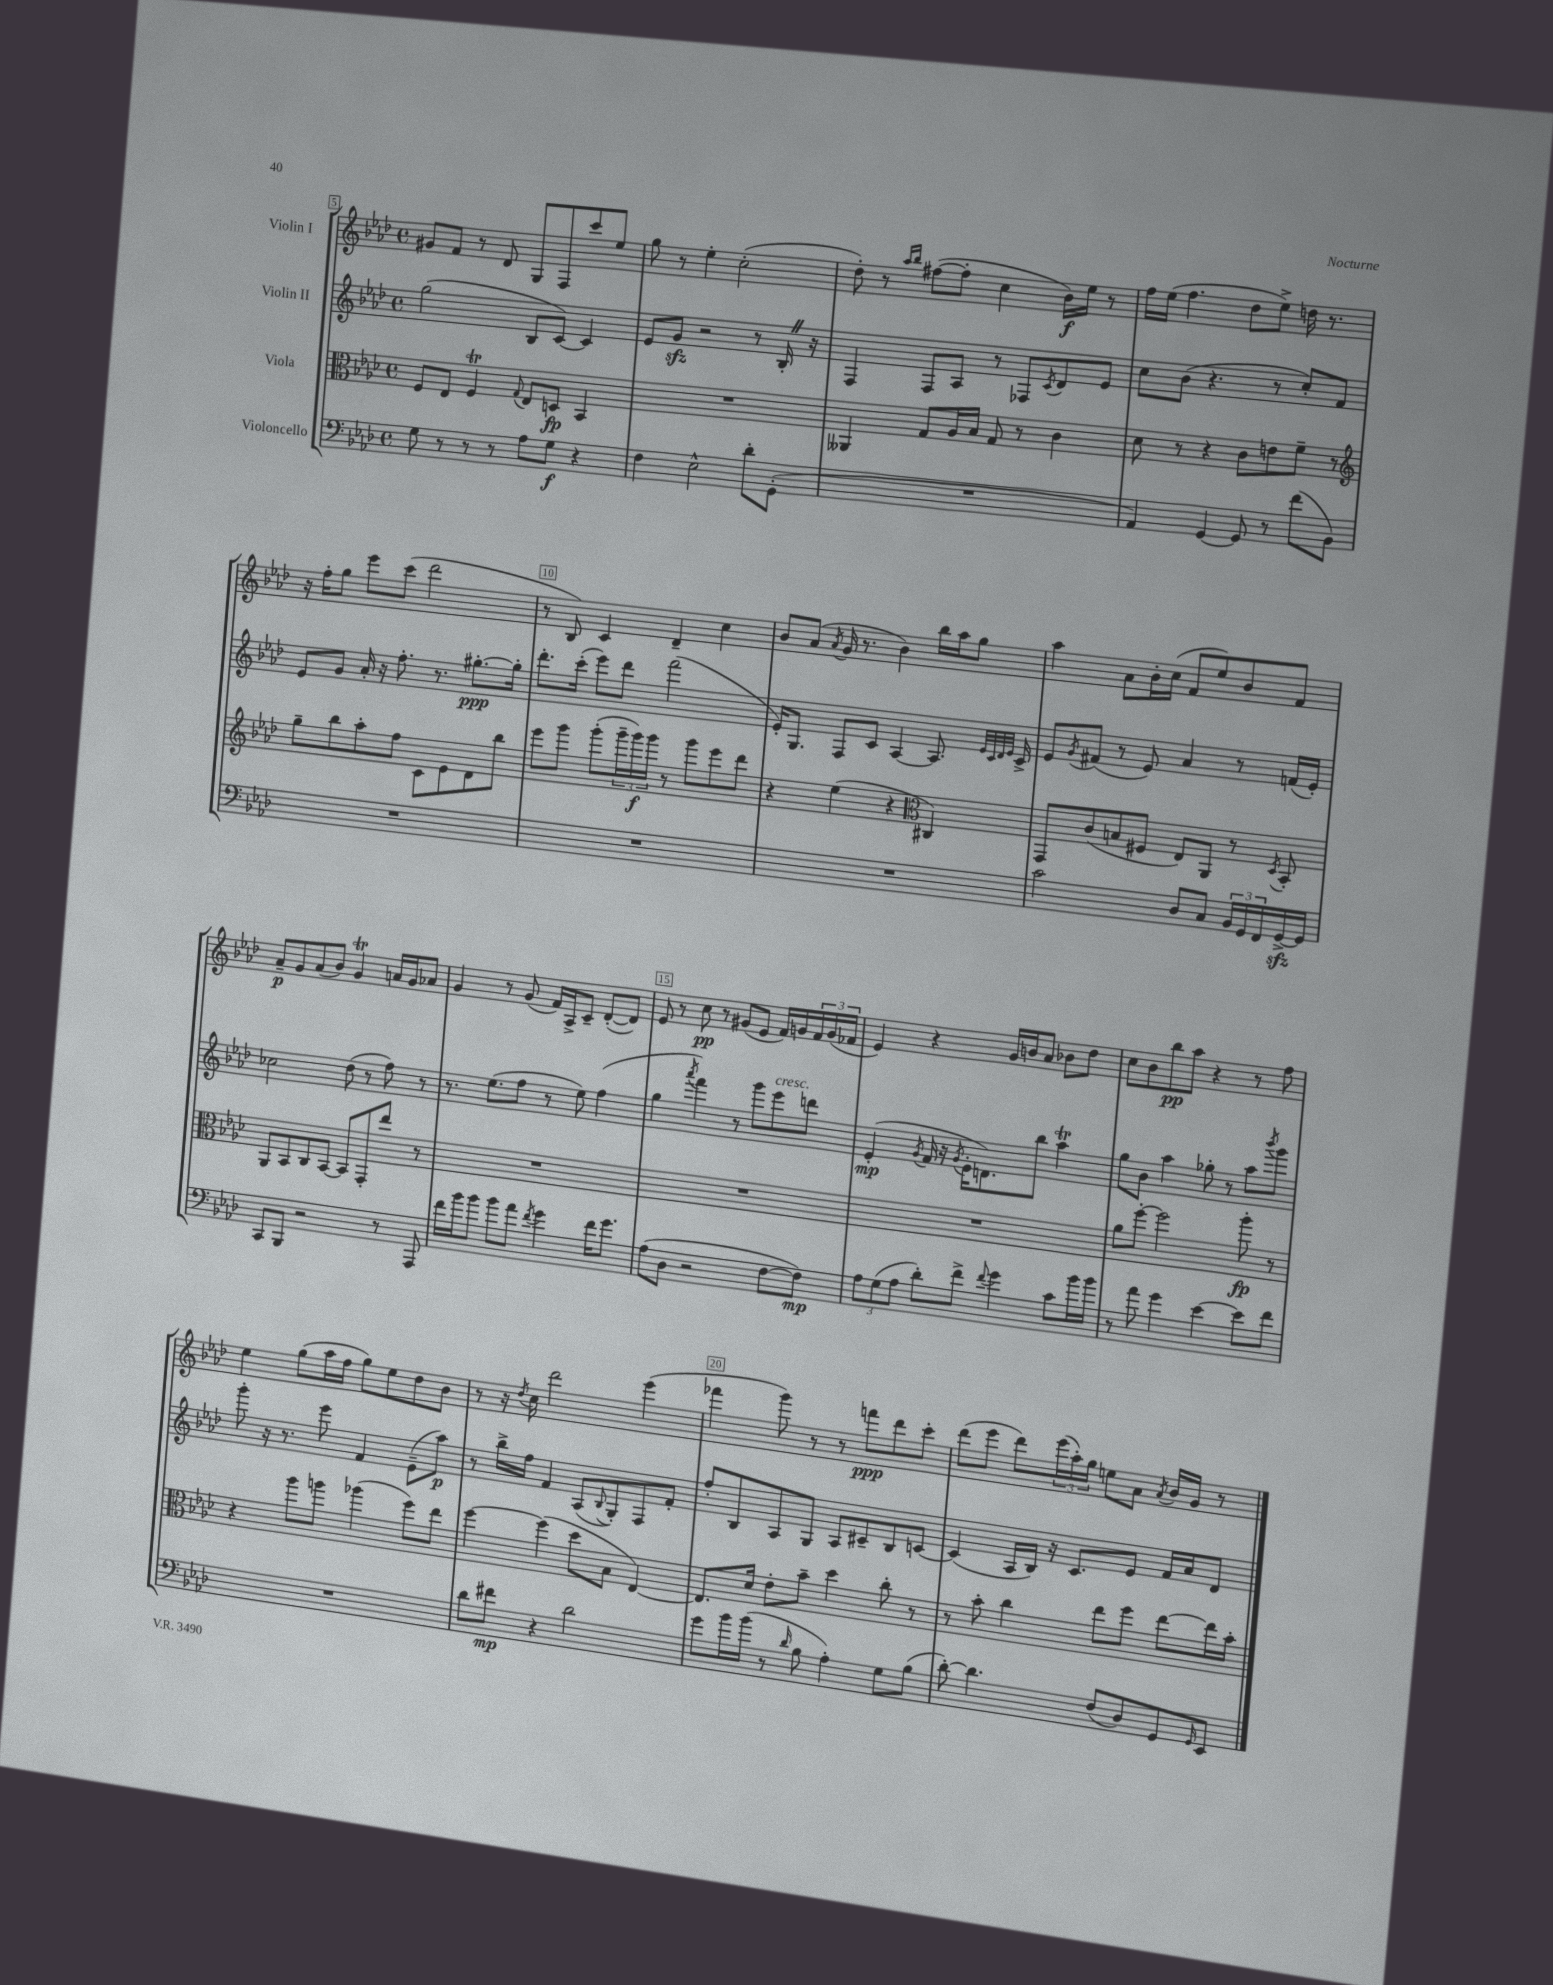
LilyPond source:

<<
\new StaffGroup <<
\new Staff = "s0" \with { instrumentName = "Violin I" } {
    \clef treble \key aes \major \defaultTimeSignature \time 4/4
    gis'8 f'8 r8 des'8 g8 f8 c'''8 ees''8 |
    g''8 r8 ees''4-. c''2-.( |
    des''8-.) r8 \grace { aes''16 bes''16 } fis''8~( fis''8-. c''4 bes'16\f) ees''16 r8 |
    f''16 ees''16( f''4. des''8 ees''8->) d''16 r8. |
    r16 f''16-. g''8 ees'''8 c'''8( des'''2 |
    r8 bes8) c'4 des'4-- c''4 |
    bes'8 aes'8( \acciaccatura { aes'8 } g'16 r8. bes'4) bes''16 aes''16 g''8 |
    aes''4 aes'8 bes'16-. c''16( f'8 ees''8) bes'8 f'8 |
    aes'8--\p g'8 aes'8( bes'8) g'4\trill a'16 g'16 aes'8 |
    g'4 r8 g'8( f'16) aes16-> c'8-- des'8~-.( des'8) |
    ees'8 r8 c''8\pp r8 gis'8( ees'8 f'16) g'16 \tuplet 3/2 { f'16 g'16( fes'16 } |
    ees'4) r4 g'16 b'16 aes'8 bes'8 des''8 |
    c''8 bes'8 bes''8\pp aes''8 r4 r8 f''8 |
    ees''4 g''8( aes''16 f''16 g''8) ees''8 des''8 bes'8 |
    r8 r16 \acciaccatura { des''8 } c''16 des'''2 ees'''4( |
    fes'''4 g'''8) r8 r8 f'''8\ppp des'''8 c'''8-. |
    des'''8( ees'''8 des'''8) \tuplet 3/2 { ees'''16( aes''16-.) g''16 } e''8 aes'8 \acciaccatura { aes'8 } bes'16 g'16 r8 \bar "|." |
}
\new Staff = "s1" \with { instrumentName = "Violin II" } {
    \clef treble \key aes \major \defaultTimeSignature \time 4/4
    g''2( bes8 c'8~) c'4 |
    ees'8 g'8\sfz r2 r8 bes16-. \once \override BreathingSign.text = \markup { \musicglyph "scripts.caesura.straight" } \breathe r16 |
    f4 f8 aes8 r8 fes8 \acciaccatura { c'8 } des'8 ees'8 |
    c''8 bes'8( r4. r8 c''8-.) f'8 |
    ees'8 g'8 aes'16-. r16 f''8.-. r8. gis''8.~-.\ppp gis''16-. |
    des'''8.-. c'''16-.( ees'''8) des'''8 f'''2( |
    ees'16-.) g8. f8 c'8 aes4~ aes8. \grace { ees'32 c'32 des'32 ees'32 } c'16-> |
    ees'8 \acciaccatura { g'8 } fis'8( r8 ees'8) aes'4 r8 f'16( ees'16-.) |
    ces''2 des''8( r8 f''8) r8 |
    r8. ees''8.( f''8 r8 ees''8) f''4( |
    g''4 \acciaccatura { aes'''8 } f'''4) r8 g'''8 ees'''8^\markup { \italic "cresc." } d'''8 |
    ees'4-.\mp( \acciaccatura { g'8 } f'16 r16 \acciaccatura { g'8 } ees'16-. d'8.) bes''8 aes''4\trill |
    g''8 bes'8 aes''4 ges''8-. r8 aes''8 \acciaccatura { bes'''8 } g'''8 |
    g'''8-. r16 r8. ees'''8 f'4 ees'8--( aes''8\p) |
    r8 bes''16-> f''16 f'4 aes8( \appoggiatura { bes8 } g8-.) f8 f'8-. |
    f''8-. bes8 aes8 g8 aes8 cis'8-- bes8 c'8~ |
    c'4( aes16 bes16) r16 c'8. ees'8 f'16 aes'16 des'8 \bar "|." |
}
\new Staff = "s2" \with { instrumentName = "Viola" } {
    \clef alto \key aes \major \defaultTimeSignature \time 4/4
    f8 ees8 f4\trill \appoggiatura { g8 } ees8 d8\fp bes,4 |
    R1 |
    aeses,4 g8 aes16 bes16 g8 r8 c'4 |
    des'8 r8 r4 c'8 e'8 f'8-- r8 |
    \clef treble g''8-- bes''8 aes''8-. f''8 c'8 ees'8 des'8 bes''8 |
    ees'''8 g'''8 g'''8-.( \tuplet 3/2 { g'''16-- g'''16\f) g'''16 } r8 g'''8 ees'''8 des'''8 |
    r4 ees''4( r4 \clef alto cis4) |
    g,8 c'8( b8 fis8 ees8) aes,8 r8 \acciaccatura { des8 } bes,8-. |
    aes,8 bes,8 c8 bes,8~ bes,8 g,8-. ees''8 r8 |
    R1 |
    R1 |
    R1 |
    aes'8 f''8~-. f''2 aes''8-.\fp r8 |
    r4 aes''8 a''8 aes''4( f''8) ees''8 |
    f''4~ f''4( des''8 bes8 ees4~) |
    ees8. des'16 ees'8-. bes'8-- des''4 c''8-. r8 |
    r8 bes'8-. c''4 ees''8 f''8 ees''8~ ees''16 bes'16-. \bar "|." |
}
\new Staff = "s3" \with { instrumentName = "Violoncello" } {
    \clef bass \key aes \major \defaultTimeSignature \time 4/4
    g8 r8 r8 r8 aes8 g8\f r4 |
    f4 ees2-^ des'8-. g,8-.( |
    R1 |
    aes,4) g,4~ g,8 r8 f'8( bes,8) |
    R1 |
    R1 |
    R1 |
    c'2 des8 c8 \tuplet 3/2 { bes,16 g,16 f,16 } g,16~->\sfz g,16 |
    c,8 bes,,8 r2 r8 aes,,8 |
    f'16 bes'16 bes'8 bes'8 aes'8 \acciaccatura { f'8 } g'4 f'16 g'8. |
    aes8( des8 r2 f8~ f8\mp) |
    \tuplet 3/2 { aes8 g8( aes8 } des'8-.) f'8-> \appoggiatura { f'8 } g'4 c'8 bes'16 bes'16 |
    r8 aes'8 g'4 ees'4~ ees'8 f'8 |
    R1 |
    des'8 fis'8\mp r4 des'2 |
    g'8 bes'16 bes'16( r8 \grace { des'16 } bes8 aes4-.) g8 bes8( |
    des'8~-.) des'4. f8( des8) g,8 \grace { g,16 } ees,8 \bar "|." |
}
>>
>>
\layout { \context { \Score currentBarNumber = #5 \override BarNumber.break-visibility = ##(#f #t #t) barNumberVisibility = #(every-nth-bar-number-visible 5) \override BarNumber.stencil = #(make-stencil-boxer 0.1 0.3 ly:text-interface::print) } }
